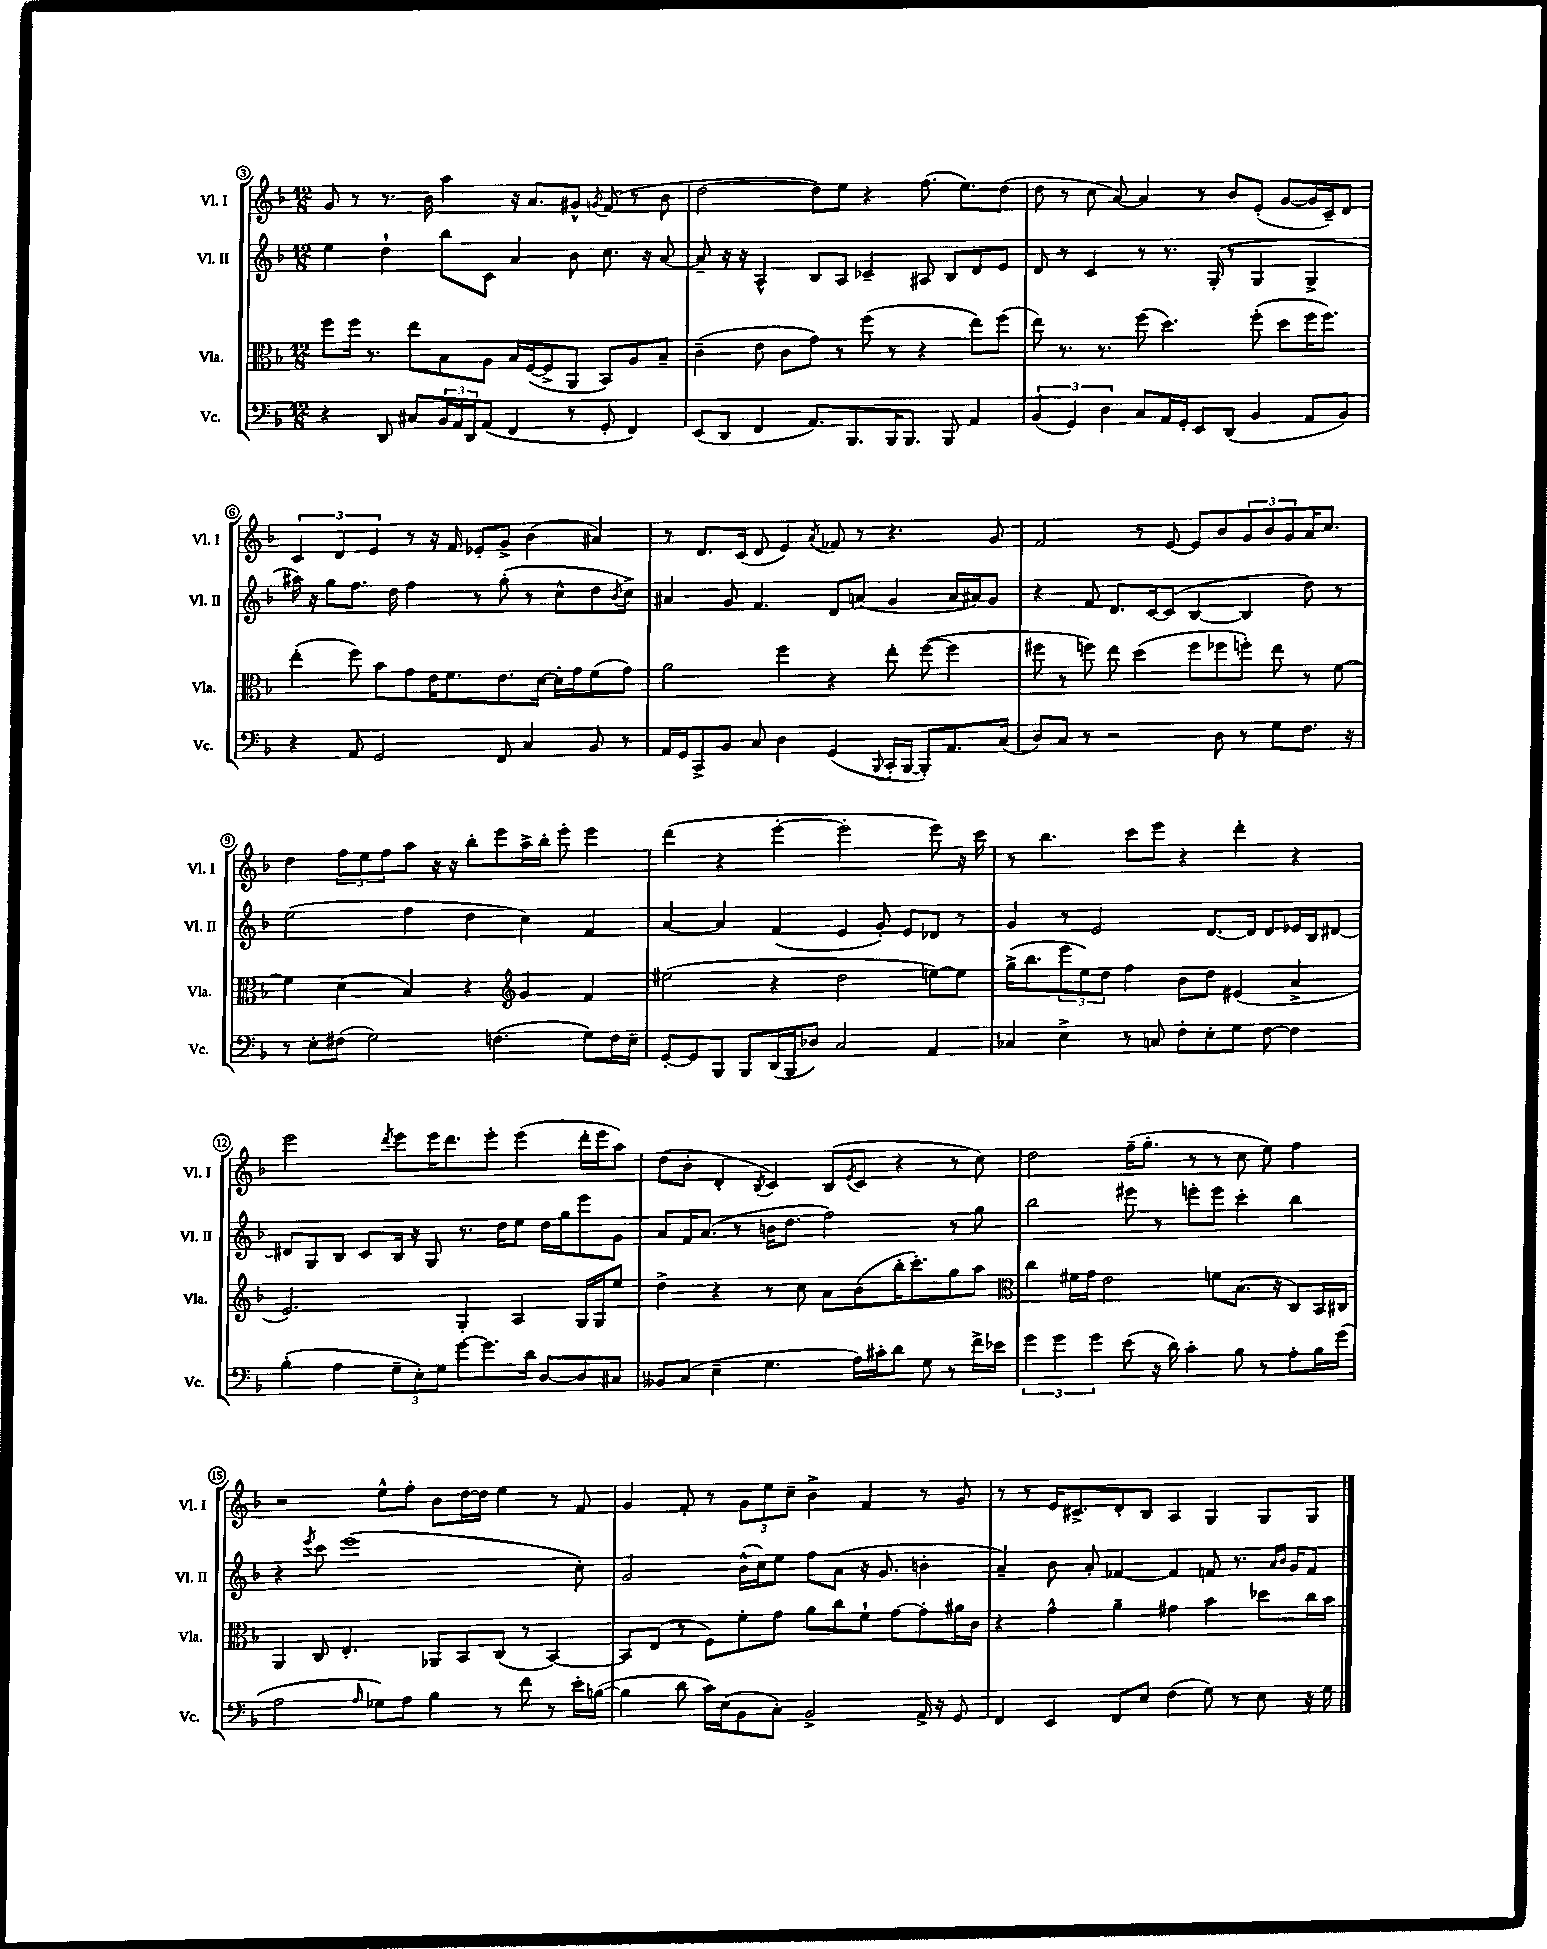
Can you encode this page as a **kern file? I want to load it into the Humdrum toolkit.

**kern	**kern	**kern	**kern
*part4	*part3	*part2	*part1
*staff4	*staff3	*staff2	*staff1
*I"Vc.	*I"Vla.	*I"Vl. II	*I"Vl. I
*I'Vc.	*I'Vla.	*I'Vl. II	*I'Vl. I
*clefF4	*clefC3	*clefG2	*clefG2
*k[b-]	*k[b-]	*k[b-]	*k[b-]
*M12/8	*M12/8	*M12/8	*M12/8
=3	=3	=3	=3
4r	8ff\L	4ee\	8g/
.	16ff\Jk	.	8r
.	8.r	.	.
8DD/	.	4dd`\	8.r
8C#X/L	8ee\L	.	.
.	.	.	16b-\
24BB-/L	8B-\	8bb-\L	4aa\
24AA/	.	.	.
24DD/J	.	.	.
(8AA/J	8A\J	8c\J	.
4FF/	16B-/LL	4a/	16r
.	([16F/J	.	8.a/L
.	8F^/]	.	.
8r	8AA/J	8b-\	8g#X^^/J
.	.	.	8qgn/
8GG'/	8BB-/L)	8.cc\	(8f/
4FF/)	8A/	.	8r
.	.	16r	.
.	8B-~/J	[8a/	8b-\
=4	=4	=4	=4
(8EE/L	(4c~\	8a~/]	[2dd\
8DD/J	.	16r	.
.	.	16r	.
4FF/	8e\	4A^^/	.
.	8c\L	.	.
8.AA/L)	8g\J)	8B-/L	8dd\L])
.	8r	8A/J	8ee\J
8.BBB-/	.	.	.
.	(8ff\	4c-X~/	4r
16BBB-/K	8r	.	.
8.BBB-/J	.	.	.
.	4r	8A#X/	(8.ff\
8BBB-/	.	8B-/L	.
.	.	.	8.ee\L)
4AA/	8ee\L)	8d/	.
.	(8ff\J	8e/J	(8dd\J
=5	=5	=5	=5
(6BB-/	8ee\)	8d/	8dd\
.	8.r	8r	8r
6GG/)	.	.	.
.	.	4c/	8cc\
.	8.r	.	.
6D\	.	.	.
.	.	.	[8a/)
8C/L	(8ff\	8r	4a/]
16AA/L	4.dd\)	8.r	.
16GG'/JJ	.	.	.
8EE/L	.	.	8r
.	.	(16G'/	.
(8DD/J	.	8r	8b-/L
4BB-/	(8ff'\	4G/	(8e'/J
.	8dd\L	.	[8g/L
8AA/L	16ff\K	4G^/	16g/L]
.	8.ff\J)	.	16c~/J)
8BB-/J)	.	.	8d/J
!!LO:LB:g=z
=6	=6	=6	=6
4r	(4ee'\	16aa#X\)	6c/
.	.	16r	.
.	.	8gg\L	.
.	.	.	6d/
8AA/	8ff\)	8.ff\J	.
.	.	.	6e/
2GG/	8b-\L	.	.
.	.	16dd\	.
.	8g\	4ff\	8r
.	16e\K	.	16r
.	8.f\	.	16f/
.	.	8r	8e-X'/L
8FF/	8.e\	(8gg'\	8g^/J
4C/	.	8r	(4b-\
.	[16d\Jk	.	.
.	16d'\LL]	8cc^^\L	.
.	16g\J	.	.
8BB-/	(8f\	8dd\	4a#X/)
.	.	8qb-/	.
8r	8g\J)	8cc^\J)	.
=7	=7	=7	=7
16AA/LL	2a\	4a#X/	8r
16GG/J	.	.	.
8CC^/	.	.	8.d/L
8BB-/J	.	8g/	.
.	.	.	(16c/Jk
8C/	.	4.f/	8d/
4D\	4ff\	.	4e/)
.	.	.	8qa/
(4GG/	4r	8d/L	8f-X/
.	.	(8an/J	8r
8qqBBB-/	.	.	.
16CC'/LL	8ee'\	4g/	4.r
[16BBB-/JJ	.	.	.
8BBB-'/L])	([8ff\	.	.
8.AA/	4ff\]	16a/LL	.
.	.	16a#X/J)	.
.	.	8g/J	8g/
(16C/Jk	.	.	.
=8	=8	=8	=8
8D/L)	8ff#X\	4r	2f/
8C/J	8r	.	.
8r	8ffn\)	8f/	.
2r	8ee\	8.d/L	.
.	(4dd\	.	8r
.	.	[16c/k	.
.	.	(8c/J]	[8e/
.	8ff\L	[4B-/	8e/L]
8D\	8ff-X\	.	8b-/
8r	8ffn'\J)	4B-/]	12g/
.	.	.	12b-/
8G\L	8ee\	.	.
.	.	.	12g/
8.F\J	8r	8dd\)	16a/K
.	.	.	8.cc/J
.	[8f\	8r	.
16r	.	.	.
!!LO:LB:g=z
=9	=9	=9	=9
8r	4f\]	(2ee\	4dd\
8E'\L	.	.	.
(8F#X\J	(4d\	.	12ff\L
.	.	.	12ee\
2G\)	.	.	.
.	.	.	12ff\
.	4B-/)	4ff\	8aa\J
.	.	.	16r
.	.	.	16r
.	4r	4dd\	8bb-'\L
(4.Fn\	.	.	8eee\
*	*clefG2	*	*
.	4g/	4cc\)	16aa^\L
.	.	.	16bb-'\JJ
.	.	.	8eee'\
8G\L)	4f/	4f/	4eee\
16F\L	.	.	.
16E~\JJ	.	.	.
=10	=10	=10	=10
[8GG'/L	(2ee#X\	[4a/	(4ddd\
8GG/]	.	.	.
8BBB-/J	.	4a/]	4r
8BBB-/L	.	.	.
(16DD/L	4r	(4f/	[4eee'\
16BBB-/J	.	.	.
8D-X/J)	.	.	.
2C/	2dd\	4e/	2eee'\]
.	.	8g'/)	.
.	.	8e/L	.
4AA/	[8een\L)	8d-X/J	8eee\)
.	8ee\J]	8r	16r
.	.	.	16ccc\
=11	=11	=11	=11
4C-X/	(16gg^\KL	4g/	8r
.	8.bb-\	.	.
.	.	.	4.bb-\
4E^\	12eee\	8r	.
.	12ee\)	.	.
.	.	2e/	.
.	12dd\J	.	.
8r	4ff\	.	8ccc\L
8Cn/	.	.	8eee\J
8F'\L	8b-\L	.	4r
8E'\	8dd\J	[8.d/L	.
8G\J	(4e#X/	.	4ddd'\
.	.	16d/Jk]	.
[8F\	.	8d/L	.
4F\]	4a^/	16e-X/L	4r
.	.	16B-/J	.
.	.	[8d#X/J	.
!!LO:LB:g=z
=12	=12	=12	=12
(4B-'\	2.e/)	8d#X/L]	2eee\
.	.	8G/	.
4A\	.	8B-/J	.
.	.	8c/L	.
.	.	.	8qddd/
12G~\L	.	16B-/Jk	8eee\L
.	.	16r	.
12E'\)	.	.	.
.	.	8G/	16eee\K
12G\J	.	.	.
.	.	.	8.ddd\
[8g\L	4G'/	8.r	.
8.g\]	.	.	8eee'\J
.	.	16dd\KL	.
.	4A/	8ee\J	(4eee\
16d\Jk	.	.	.
[8D/L	.	16dd\LL	.
.	.	16gg\J	.
8D/]	16G/LL	8eee\	16ddd'\LL
.	16G/J	.	16eee\J
8C#X/J	8ee/J	8g\J	8aa\J)
=13	=13	=13	=13
8BB--X/L	4dd^\	8a/L	(8dd\L
(8C/J	.	16f/K	8b-'\J
.	.	(8.a/J	.
4E~\	4r	.	4d'/
.	.	8r	.
.	.	.	8qB-/
4.G\	8r	16bn\KL	4c/)
.	.	8.dd\J	.
.	8cc\	.	.
.	8a\L	2ff\)	(8B-/L
.	.	.	8qe/
16A\LL)	(8b-\	.	8c/J
16c#X'\J	.	.	.
8d\J	16bb-'\K	.	4r
.	8.ccc'\)	.	.
8G\	.	.	.
8r	8gg\	8r	8r
16f^\LL	8aa\J	8gg\	8cc\)
16e-X\JJ	.	.	.
=14	=14	=14	=14
*	*clefC3	*	*
6g\	4cc\	2bb-\	2dd\
6g\	.	.	.
.	16f#X\LL	.	.
.	16g\JJ	.	.
6g\	.	.	.
.	2e\	.	.
(8e\	.	8eee#X\	(16ff~\KL
.	.	.	8.gg'\J
16r	.	8r	.
16d\)	.	.	.
4c'\	.	8eeen'\L	8r
.	8fn\L	8eee\J	8r
8B-\	(8.B-\J	4ccc'\	8cc\
8r	.	.	8ee\)
.	16r	.	.
8A'\L	8C/L)	4bb-\	4ff\
16B-\L	16BB-/L	.	.
(16g\JJ	16C#X/JJ	.	.
!!LO:LB:g=z
=15	=15	=15	=15
2A\	4AA/	4r	2r
.	.	8qeee/	.
.	8C/	8ccc\	.
.	4.E'/	(1eee	.
16qqA/	.	.	.
8G-X\L)	.	.	8ee^^\L
8A\J	.	.	8ff'\J
4B-\	8AA-X/L	.	8b-\L
.	8BB-/	.	[16dd\L
.	.	.	16dd\JJ]
8r	(8C/J	.	4ee\
8f\	8r	.	.
8r	[4BB-/)	.	8r
16e'\LL	.	8cc'\)	8f/
([16Bn\JJ	.	.	.
=16	=16	=16	=16
4B\]	8BB-/L]	2g/	4g/
.	(8E/J	.	.
8d\	8r	.	8f'/
16c\LL)	8F\L)	.	8r
(16E\J	.	.	.
8BB-\	8f'\	(16b-^^\LL	12g\L
.	.	16cc\J)	.
.	.	.	12ee\
8C'\J)	8g\J	8ee\J	.
.	.	.	12cc~\J
2BB-^/	8a\L	8ff\L	4b-^\
.	8cc\	(8a\J	.
.	8f`\J	16r	4f/
.	.	8.g/	.
.	[8g\L	.	.
16AA^/	8g'\]	4bn'\	8r
16r	.	.	.
8GG/	16a#X\L	.	8g/
.	16c\JJ	.	.
=17	=17	=17	=17
4FF/	4r	4a~/)	8r
.	.	.	8r
4EE/	4g^^\	8b-\	16e/KL
.	.	.	8.c#X^/
.	.	8a'/	.
8FF/L	4a~\	[4f-X/	8d'/
8E/J	.	.	8B-/J
(4F\	4g#X\	4f-/]	4A/
8G\)	4b-\	8fn/	4G/
8r	.	8.r	.
8E\	8dd-X\L	.	8G/L
.	.	16qqa/LL	.
.	.	16qqb-/JJ	.
.	.	16g/KL	.
16r	16cc\L	8f/J	8G/J
16G\	16b-\JJ	.	.
==	==	==	==
*-	*-	*-	*-
